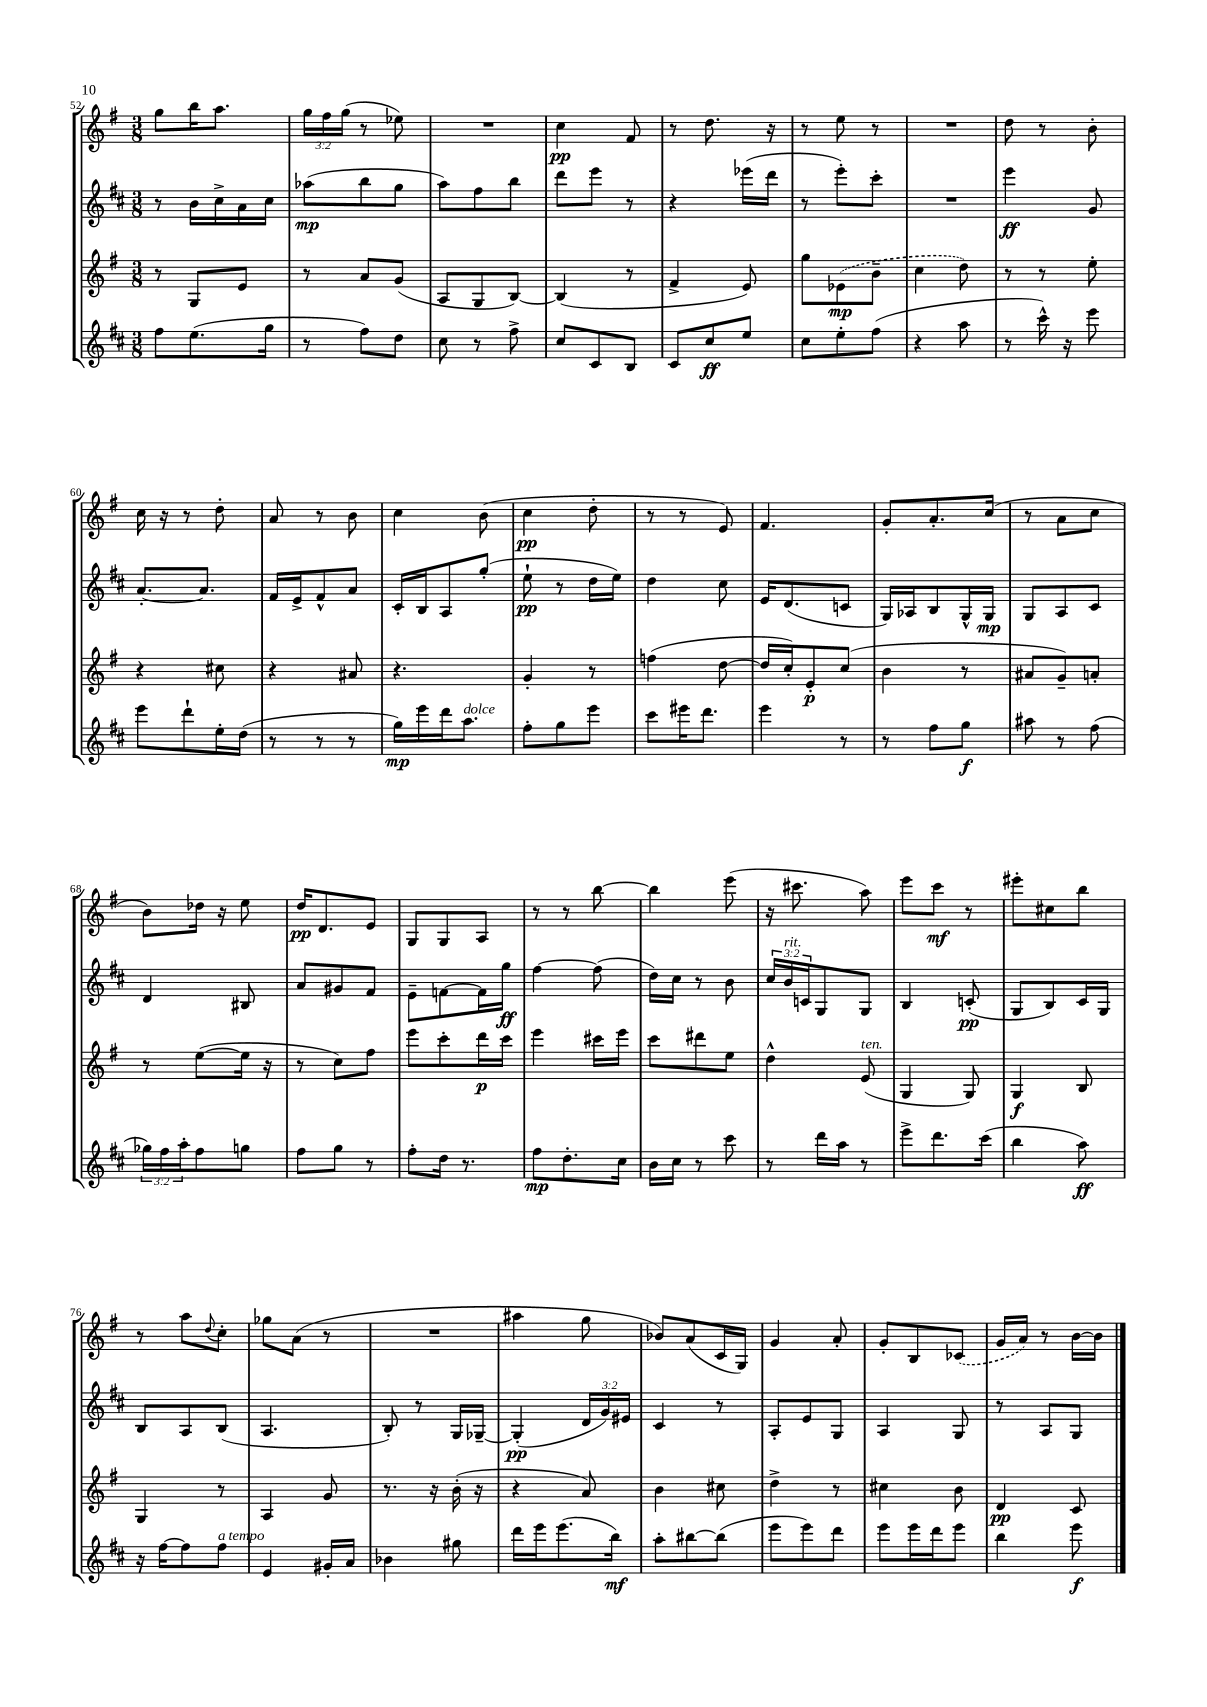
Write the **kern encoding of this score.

**kern	**dynam	**kern	**dynam	**kern	**dynam	**kern	**dynam
*part4	*part4	*part3	*part3	*part2	*part2	*part1	*part1
*staff4	*staff4	*staff3	*staff3	*staff2	*staff2	*staff1	*staff1
*clefG2	*	*clefG2	*	*clefG2	*	*clefG2	*
*k[f#c#]	*	*k[f#]	*	*k[f#c#]	*	*k[f#]	*
*M3/8	*	*M3/8	*	*M3/8	*	*M3/8	*
=52	=52	=52	=52	=52	=52	=52	=52
8ff#\L	.	8r	.	8r	.	8gg\L	.
(8.ee\	.	8G/L	.	16b\LL	.	16bb\K	.
.	.	.	.	16cc#^\	.	8.aa\J	.
.	.	8e/J	.	16a\	.	.	.
16gg\Jk	.	.	.	16cc#\JJ	.	.	.
=53	=53	=53	=53	=53	=53	=53	=53
8r	.	8r	.	(8aa-X\L	mp	24gg\LL	.
.	.	.	.	.	.	24ff#\	.
.	.	.	.	.	.	(24gg\JJ	.
8ff#\L)	.	8a/L	.	8bb\	.	8r	.
8dd\J	.	(8g/J	.	8gg\J	.	8ee-X\)	.
=54	=54	=54	=54	=54	=54	=54	=54
8cc#\	.	8A/L	.	8aa\L)	.	4.r	.
8r	.	8G/	.	8ff#\	.	.	.
8ff#^\	.	[8B/J)	.	8bb\J	.	.	.
=55	=55	=55	=55	=55	=55	=55	=55
8cc#/L	.	(4B/]	.	8ddd\L	.	4cc\	pp
8c#/	.	.	.	8eee\J	.	.	.
8B/J	.	8r	.	8r	.	8f#/	.
=56	=56	=56	=56	=56	=56	=56	=56
8c#/L	.	4f#^/	.	4r	.	8r	.
8cc#/	ff	.	.	.	.	8.dd\	.
8ee/J	.	8e/)	.	(16eee-X\LL	.	.	.
.	.	.	.	16ddd\JJ	.	16r	.
=57	=57	=57	=57	=57	=57	=57	=57
8cc#\L	.	8gg\L	.	8r	.	8r	.
8ee'\	.	(8e-X\	mp	8eee'\L)	.	8ee\	.
(8ff#\J	.	8b~\J	.	8ccc#'\J	.	8r	.
=58	=58	=58	=58	=58	=58	=58	=58
4r	.	4cc\	.	4.r	.	4.r	.
8aa\	.	8dd\)	.	.	.	.	.
=59	=59	=59	=59	=59	=59	=59	=59
8r	.	8r	.	4eee\	ff	8dd\	.
16ccc#^^\)	.	8r	.	.	.	8r	.
16r	.	.	.	.	.	.	.
8eee\	.	8ee'\	.	8g/	.	8b'\	.
!!LO:LB:g=z
=60	=60	=60	=60	=60	=60	=60	=60
8eee\L	.	4r	.	[8.a'/L	.	16cc\	.
.	.	.	.	.	.	16r	.
8ddd`\	.	.	.	.	.	8r	.
.	.	.	.	8.a/J]	.	.	.
16ee'\L	.	8cc#X\	.	.	.	8dd'\	.
(16dd\JJ	.	.	.	.	.	.	.
=61	=61	=61	=61	=61	=61	=61	=61
8r	.	4r	.	16f#/LL	.	8a/	.
.	.	.	.	16e^/J	.	.	.
8r	.	.	.	8f#^^/	.	8r	.
8r	.	8a#X/	.	8a/J	.	8b\	.
=62	=62	=62	=62	=62	=62	=62	=62
16gg\LL)	mp	4.r	.	16c#'/LL	.	4cc\	.
16eee\	.	.	.	16B/J	.	.	.
16ddd\J	.	.	.	8A/	.	.	.
!LO:TX:a:i:t=dolce	!	!	!	!	!	!	!
8.aa\J	.	.	.	.	.	.	.
.	.	.	.	(8gg'/J	.	(8b\	.
=63	=63	=63	=63	=63	=63	=63	=63
8ff#'\L	.	4g'/	.	8ee`\	pp	4cc\	pp
8gg\	.	.	.	8r	.	.	.
8eee\J	.	8r	.	16dd\LL	.	8dd'\	.
.	.	.	.	16ee\JJ)	.	.	.
=64	=64	=64	=64	=64	=64	=64	=64
8ccc#\L	.	(4ffn\	.	4dd\	.	8r	.
16eee#X\K	.	.	.	.	.	8r	.
8.ddd\J	.	.	.	.	.	.	.
.	.	[8dd\	.	8cc#\	.	8e/)	.
=65	=65	=65	=65	=65	=65	=65	=65
4eee\	.	16dd/LL]	.	16e/KL	.	4.f#/	.
.	.	16cc'/J)	.	(8.d/	.	.	.
.	.	8e'/	p	.	.	.	.
8r	.	(8cc/J	.	8cn/J	.	.	.
=66	=66	=66	=66	=66	=66	=66	=66
8r	.	4b\	.	16G/LL)	.	8g'/L	.
.	.	.	.	16A-X/J	.	.	.
8ff#\L	.	.	.	8B/	.	8.a'/	.
8gg\J	f	8r	.	16G^^/L	.	.	.
.	.	.	.	16G/JJ	mp	(16cc/Jk	.
=67	=67	=67	=67	=67	=67	=67	=67
8aa#X\	.	8a#X/L	.	8G/L	.	8r	.
8r	.	8g~/)	.	8A/	.	8a\L	.
(8ff#\	.	8an'/J	.	8c#/J	.	8cc\J	.
!!LO:LB:g=z
=68	=68	=68	=68	=68	=68	=68	=68
24gg-X\LL)	.	8r	.	4d/	.	8b\L)	.
24ff#\	.	.	.	.	.	.	.
24aa'\J	.	.	.	.	.	.	.
8ff#\	.	([8ee\L	.	.	.	16dd-X\Jk	.
.	.	.	.	.	.	16r	.
8ggn\J	.	16ee\Jk]	.	8B#X/	.	8ee\	.
.	.	16r	.	.	.	.	.
=69	=69	=69	=69	=69	=69	=69	=69
8ff#\L	.	8r	.	8a/L	.	16dd/KL	pp
.	.	.	.	.	.	8.d/	.
8gg\J	.	8cc\L)	.	8g#X/	.	.	.
8r	.	8ff#\J	.	8f#/J	.	8e/J	.
=70	=70	=70	=70	=70	=70	=70	=70
8ff#'\L	.	8eee\L	.	8e~\L	.	8G/L	.
16dd\Jk	.	8ccc'\	.	[8fn\	.	8G/	.
8.r	.	.	.	.	.	.	.
.	.	16ddd\L	p	16f\L]	.	8A/J	.
.	.	16ccc\JJ	.	16gg\JJ	ff	.	.
=71	=71	=71	=71	=71	=71	=71	=71
8ff#\L	mp	4eee\	.	[4ff#\	.	8r	.
8.dd'\	.	.	.	.	.	8r	.
.	.	16ccc#X\LL	.	(8ff#\]	.	[8bb\	.
16cc#\Jk	.	16eee\JJ	.	.	.	.	.
=72	=72	=72	=72	=72	=72	=72	=72
16b\LL	.	8ccc\L	.	16dd\LL)	.	4bb\]	.
16cc#\JJ	.	.	.	16cc#\JJ	.	.	.
8r	.	8ddd#X\	.	8r	.	.	.
8ccc#\	.	8ee\J	.	8b\	.	(8eee\	.
=73	=73	=73	=73	=73	=73	=73	=73
8r	.	4dd^^\	.	24cc#/LL	.	16r	.
!	!	!	!	!LO:TX:a:i:t=rit.	!	!	!
.	.	.	.	24b/	.	.	.
.	.	.	.	.	.	8.ccc#X\	.
.	.	.	.	24cn/J	.	.	.
16ddd\LL	.	.	.	8G/	.	.	.
16aa\JJ	.	.	.	.	.	.	.
!	!	!LO:TX:a:i:t=ten.	!	!	!	!	!
8r	.	(8e/	.	8G/J	.	8aa\)	.
=74	=74	=74	=74	=74	=74	=74	=74
8eee^\L	.	4G/	.	4B/	.	8eee\L	.
8.ddd\	.	.	.	.	.	8ccc\J	mf
.	.	8G/)	.	(8cn'/	pp	8r	.
(16ccc#\Jk	.	.	.	.	.	.	.
=75	=75	=75	=75	=75	=75	=75	=75
4bb\	.	4G/	f	8G/L	.	8eee#X'\L	.
.	.	.	.	8B/)	.	8cc#X\	.
8aa\)	ff	8B/	.	16c#/L	.	8bb\J	.
.	.	.	.	16G/JJ	.	.	.
!!LO:LB:g=z
=76	=76	=76	=76	=76	=76	=76	=76
16r	.	4G/	.	8B/L	.	8r	.
[16ff#\KL	.	.	.	.	.	.	.
8ff#\]	.	.	.	8A/	.	8aa\L	.
.	.	.	.	.	.	8qqdd/	.
!LO:TX:a:i:t=a tempo	!	!	!	!	!	!	!
8ff#\J	.	8r	.	(8B/J	.	8cc'\J	.
=77	=77	=77	=77	=77	=77	=77	=77
4e/	.	4A/	.	4.A/	.	8gg-X\L	.
.	.	.	.	.	.	(8a\J	.
16g#X'/LL	.	8g/	.	.	.	8r	.
16a/JJ	.	.	.	.	.	.	.
=78	=78	=78	=78	=78	=78	=78	=78
4b-X\	.	8.r	.	8B'/)	.	4.r	.
.	.	.	.	8r	.	.	.
.	.	16r	.	.	.	.	.
8gg#X\	.	(16b'\	.	16G/LL	.	.	.
.	.	16r	.	[16G-X~/JJ	.	.	.
=79	=79	=79	=79	=79	=79	=79	=79
16ddd\LL	.	4r	.	(4G-'/]	pp	4aa#X\	.
16eee\J	.	.	.	.	.	.	.
(8.eee\	.	.	.	.	.	.	.
.	.	8a/)	.	24d/LL	.	8gg\	.
.	.	.	.	24g/)	.	.	.
16bb\Jk)	mf	.	.	.	.	.	.
.	.	.	.	24e#X/JJ	.	.	.
=80	=80	=80	=80	=80	=80	=80	=80
8aa'\L	.	4b\	.	4c#/	.	8b-X/L)	.
[8bb#X\	.	.	.	.	.	(8a/	.
(8bb#\J]	.	8cc#X\	.	8r	.	16c/L	.
.	.	.	.	.	.	16G/JJ)	.
=81	=81	=81	=81	=81	=81	=81	=81
8eee\L	.	4dd^\	.	8A'/L	.	4g/	.
8eee\)	.	.	.	8e/	.	.	.
8ddd\J	.	8r	.	8G/J	.	8a'/	.
=82	=82	=82	=82	=82	=82	=82	=82
8eee\L	.	4cc#X\	.	4A/	.	8g'/L	.
16eee\L	.	.	.	.	.	8B/	.
16ddd\J	.	.	.	.	.	.	.
8eee\J	.	8b\	.	8G/	.	(8c-X/J	.
=83	=83	=83	=83	=83	=83	=83	=83
4bb\	.	4d/	pp	8r	.	16g/LL	.
.	.	.	.	.	.	16a/JJ)	.
.	.	.	.	8A/L	.	8r	.
8eee\	f	8c/	.	8G/J	.	[16b\LL	.
.	.	.	.	.	.	16b\JJ]	.
==	==	==	==	==	==	==	==
*-	*-	*-	*-	*-	*-	*-	*-
